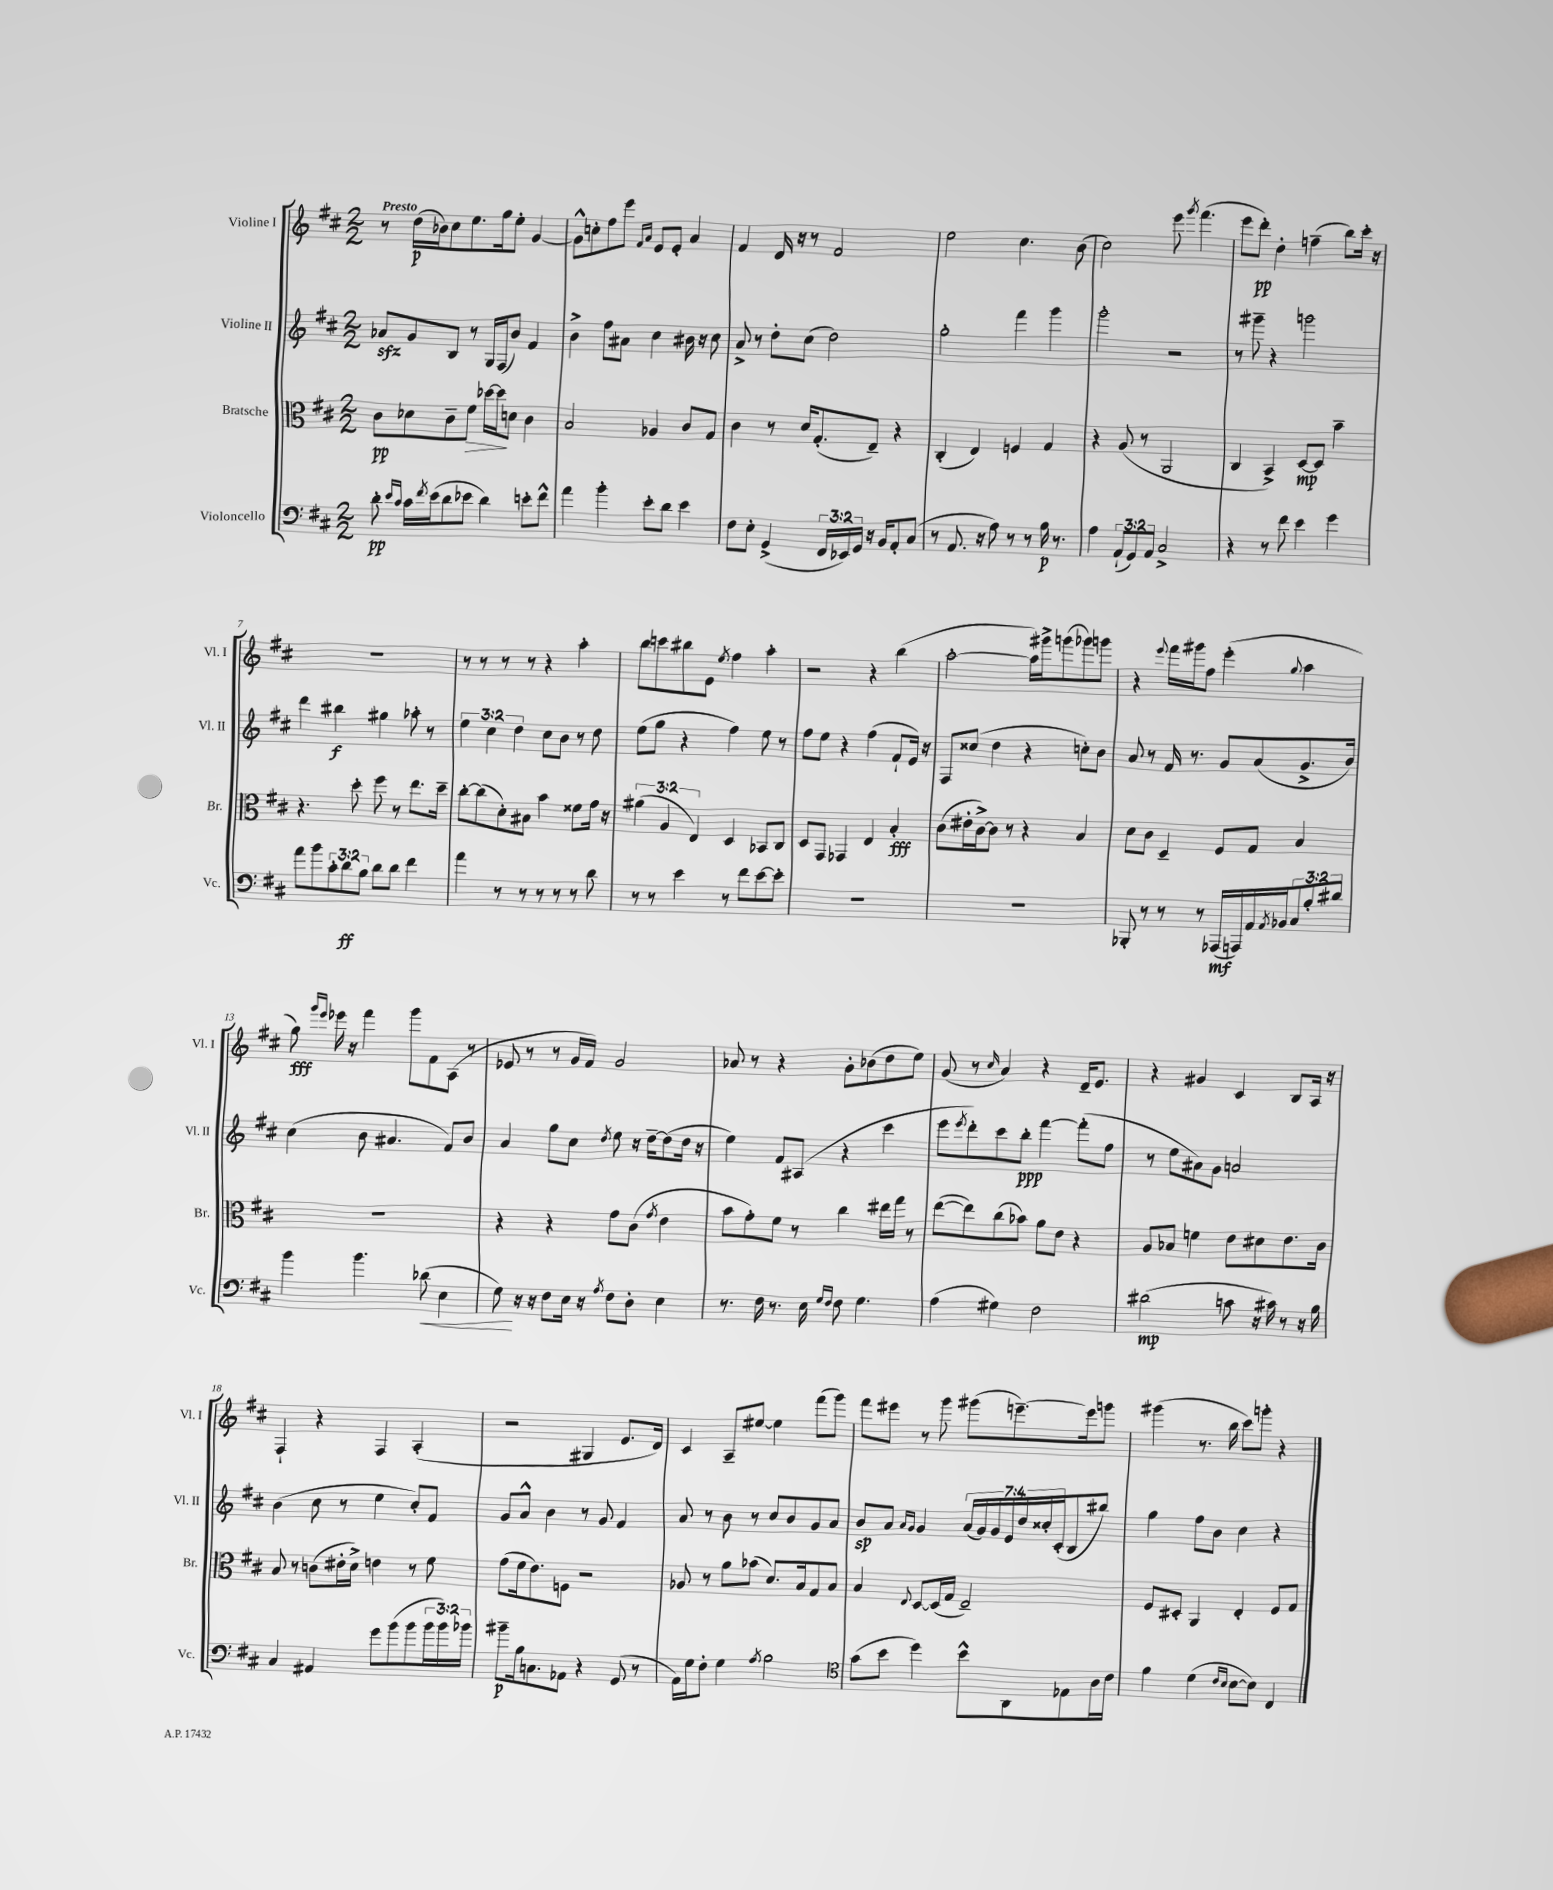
<<
\new StaffGroup <<
\new Staff = "s0" \with { instrumentName = "Violine I" shortInstrumentName = "Vl. I" } {
    \clef treble \key d \major \numericTimeSignature \time 2/2 \tempo "Presto"
    r8 d''16\p( bes'16) cis''8 e''8. g''16 e''8-. g'4~ |
    g'8-^ c''8-. fis''8 e'''8 \grace { fis'16 a'16 } e'8 e'8-. a'4 |
    fis'4 d'16 r16 r8 fis'2 |
    e''2 cis''4. b'8( |
    cis''2) e'''8 \acciaccatura { g'''8 } fis'''4.( |
    e'''8 d'''8-.\pp) d''4-. f''4--( b''8) cis'''16-. r16 |
    R1 |
    r8 r8 r8 r8 r4 a''4-. |
    b''8 c'''8 bis''8 e'8 \acciaccatura { e''8 } fis''4 a''4-. |
    r2 r4 b''4( |
    a''2~-. a''16) gis'''16-> g'''8( ges'''8) g'''8 |
    r4 \appoggiatura { e'''8 } fis'''16 gis'''16 fis''8 e'''4-.( \appoggiatura { g''8 } a''4 |
    g''8\fff) \grace { g'''16 e'''16 } ees'''16 r16 fis'''4 g'''8 fis'8 a8( r8 |
    ees'8 r8 r8 g'16 fis'16) g'2 |
    aes'8 r8 r4 g'8-. bes'8( d''8 e''8) |
    g'8( r8 \grace { cis''16 } a'4) r4 d'16-- e'8. |
    r4 gis'4 cis'4 b8 a16 r16 |
    fis4-! r4 fis4 a4-.( |
    r2 gis4 e'8. d'16) |
    cis'4 a8-- eis''8~ eis''4 fis'''8( g'''8) |
    fis'''8 eis'''8 r8 g'''8 gis'''8( e'''8.~--) e'''16 g'''8 |
    gis'''4( r8. b''16 cis'''8) g'''8-. r4 \bar "|." |
}
\new Staff = "s1" \with { instrumentName = "Violine II" shortInstrumentName = "Vl. II" } {
    \clef treble \key d \major \numericTimeSignature \time 2/2 \override Staff.TupletNumber.text = #tuplet-number::calc-fraction-text
    aes'8\sfz g'8 b8 r8 g16 fis16( b'8) fis'4 |
    b'4-> fis''8 ais'8 cis''4 bis'16 r16 cis''8 |
    a'8-> r8 d''8-. cis''8( d''2) |
    g''2-. fis'''4 g'''4 |
    g'''2-. r2 |
    r8 gis'''8-- r4 g'''2 |
    d'''4 bis''4\f gis''4 aes''8-. r8 |
    \tuplet 3/2 { e''4 cis''4 d''4 } cis''8 b'8 r8 d''8 |
    e''8( g''8 r4 fis''4) e''8 r8 |
    fis''8 e''8 r4 fis''4( fis'8-! e'16) r16 |
    fis8 cisis''8( d''4 r4 c''8-.) b'8 |
    a'8 r8 fis'16 r8. g'8 a'8( g'8.-> b'16) |
    cis''4( b'8 ais'4. fis'8) b'8 |
    a'4 g''8 cis''8 \acciaccatura { d''8 } e''8 r16 d''16~-- d''8( d''16 r16 |
    e''4) fis'8 ais8( r4 cis'''4 |
    e'''8 \acciaccatura { e'''8 } d'''8-.) cis'''8 b''8-.\ppp fis'''4~ fis'''8-.( fis''8 |
    r8 e''8 ais'8) g'8 a'2 |
    b'4( cis''8 r8 e''4 cis''8-.) fis'8 |
    g'8 a'8-^ b'4 r8 g'8 fis'4 |
    a'8 r8 b'8 r8 cis''8 b'8 g'8 a'8 |
    b'8\sp a'8 \grace { a'16 g'16 } g'4 \tuplet 7/4 { a'16( g'16) g'16 e'16 d''16 cisis''16-. cis'16-.( } b8 bis''8) |
    g''4 fis''8 b'8 cis''4 r4 \bar "|." |
}
\new Staff = "s2" \with { instrumentName = "Bratsche" shortInstrumentName = "Br." } {
    \clef alto \key d \major \numericTimeSignature \time 2/2 \override Staff.TupletNumber.text = #tuplet-number::calc-fraction-text
    cis'8\pp des'8 cis'8-- fis'8\> des''16~ des''16\! d'8 cis'4 |
    b2 aes4 cis'8 g8 |
    cis'4 r8 d'16 g8.-.( e8--) r4 |
    cis4-.( e4) f4 g4 |
    r4 a8( r8 a,2 |
    cis4 b,4->) d8~\mp d8 b'4-- |
    r4. d''8-. fis''8 r8 e''8. d''16-- |
    cis''8~-. cis''8( d'8-.) bis8 b'4 fisis'8 g'16 r16 |
    \tuplet 3/2 { ais'4( a4 e4) } d4 bes,8 cis8 |
    d8 g,8 ges,4 e4 b4-.\fff |
    cis'8( eis'16-. cis'16~->) cis'8 r8 r4 b4 |
    d'8 cis'8 d4-- fis8 g8 b4 |
    R1 |
    r4 r4 g'8 cis'8( \acciaccatura { g'8 } e'4 |
    b'8 g'8-.) fis'8 r8 cis''4 eis''16 g''16 r8 |
    e''8~( e''8) cis''8( bes'8) a'8 e'8 r4 |
    a8 bes8 f'4 e'8 dis'8 e'8. cis'16 |
    b8 r8 c'8( eis'16-. d'16->) e'4 r8 fis'8 |
    g'8( fis'16 e'8.) f8 r2 |
    aes8 r8 a'8 bes'8( d'8.) b16 g8 b8 |
    b4 \appoggiatura { e8 } d8~ d16( g16 e2--) |
    fis8 dis8-. a,4 e4-. fis8 g8 \bar "|." |
}
\new Staff = "s3" \with { instrumentName = "Violoncello" shortInstrumentName = "Vc." } {
    \clef bass \key d \major \numericTimeSignature \time 2/2 \override Staff.TupletNumber.text = #tuplet-number::calc-fraction-text
    d'8-.\pp \grace { e'16 cis'16 } cis'16 \acciaccatura { fis'8 } e'16( d'8 ees'8 d'4) e'8-. fis'8-^ |
    a'4 b'4-. e'8-. d'8 e'4 |
    fis8 e8-. g,4->( \tuplet 3/2 { fis,16 ees,16) g,16 } r16 b,16 a,8-. cis8( |
    r8 a,8. r16 a8) r8 r8 b16\p r8. |
    a4 \tuplet 3/2 { a,8-!( g,8) a,8 } cis2-> |
    r4 r8 fis'8 e'4 g'4 |
    a'8 b'8 \tuplet 3/2 { cis'8-. d'8\ff b8 } d'8 d'8 fis'4 |
    a'4 r8 r8 r8 r8 r8 d'8 |
    r8 r8 e'4 r8 fis'8 e'8~ e'8-. |
    R1 |
    R1 |
    bes,,8-. r8 r8 r8 aes,,16\mf( a,,16) a,16 \acciaccatura { a,8 } bes,16 \tuplet 3/2 { cis8 b8-. dis'8 } |
    b'4 b'4. des'8\<( e4 |
    g8\!) r16 r16 fis8 e16 r16 \acciaccatura { a8 } fis8 d8-. e4 |
    r8. fis16 r8. e16 \grace { g16 fis16 } fis8 g4. |
    a4( gis4) fis2 |
    dis'2\mp( c'8 r16 cis'16) r8 r16 b16 |
    cis4 ais,4 g'8 b'8( b'8 \tuplet 3/2 { b'16 b'16) bes'16 } |
    bis'8--\p b16 c8. aes,8 r4 g,8( r8 |
    a,16) g16 fis8-. g4 \acciaccatura { a8 } b2 |
    \clef tenor g'8( b'8 d''4) b'8-^ a,8 ees8 a16 cis'16 |
    fis'4 d'4( \grace { cis'16 b16 } b8~ b8) cis4 \bar "|." |
}
>>
>>
